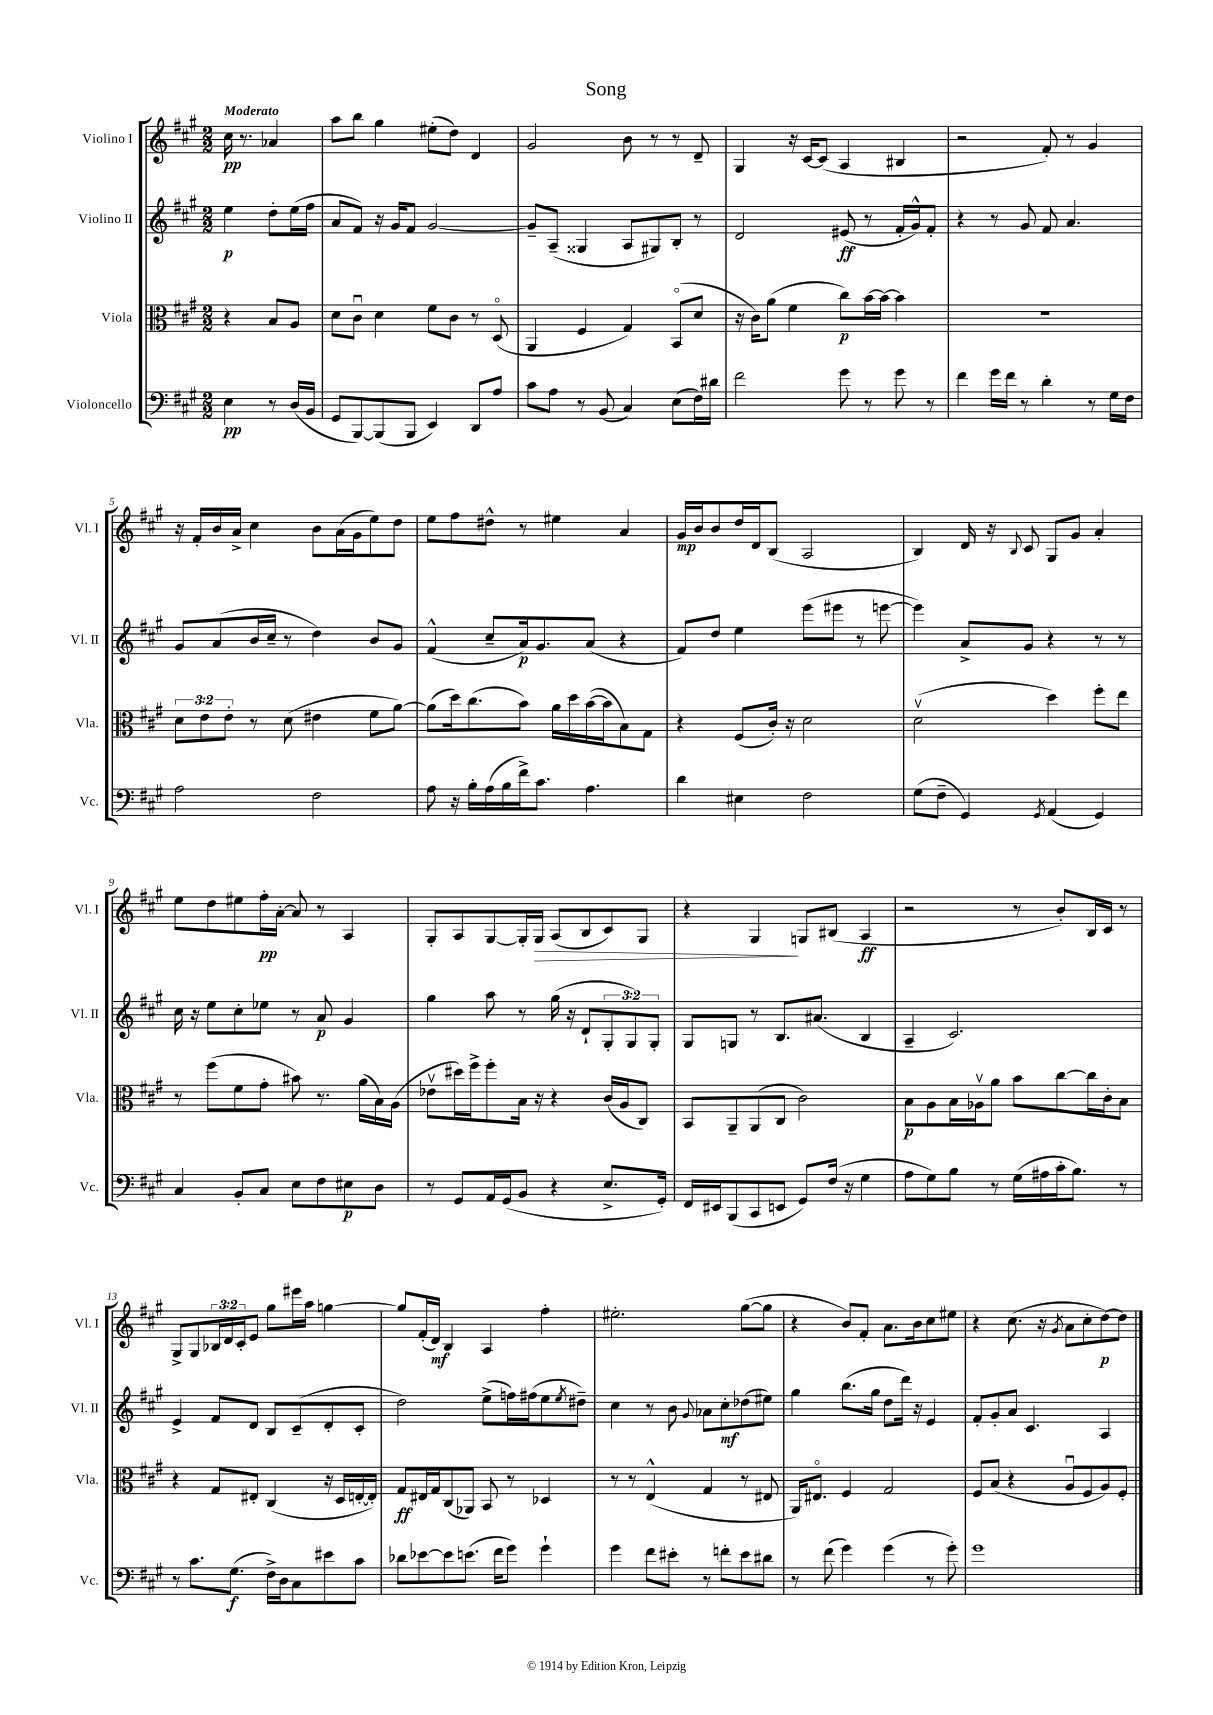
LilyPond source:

\header { title = "Song" }
<<
\new StaffGroup <<
\new Staff = "s0" \with { instrumentName = "Violino I" shortInstrumentName = "Vl. I" } {
    \clef treble \key a \major \numericTimeSignature \time 2/2 \override Staff.TupletNumber.text = #tuplet-number::calc-fraction-text \partial 2 \tempo "Moderato"
    cis''16\pp r8. aes'4 |
    a''8 b''8 gis''4 eis''8-.( d''8) d'4 |
    gis'2 b'8 r8 r8 d'8-- |
    gis4 r16 cis'16~ cis'8( a4 bis4 |
    r2 fis'8-.) r8 gis'4 |
    r16 fis'16-. b'16 a'16-> cis''4 b'8 a'16( gis'16 e''8) d''8 |
    e''8 fis''8 dis''8-^ r8 eis''4 a'4 |
    gis'16\mp b'16 b'8 d''16 d'16 b8( a2 |
    b4) d'16 r16 \appoggiatura { b8 } cis'8 gis8 gis'8 a'4-. |
    e''8 d''8 eis''8 fis''16-.\pp a'16~-. a'8 r8 a4 |
    gis8-. a8 gis8~ gis16-. gis16\> a8( b8 cis'8) gis8 |
    r4 gis4\! g8 bis8( a4\ff |
    r2 r8 b'8-.) b16 cis'16 r8 |
    gis8-> gis8 \tuplet 3/2 { bes16 d'16 cis'16-. } e'8 gis''8 eis'''16 a''16 g''4~ |
    g''8 fis'16-.( d'16\mf) b4 a4 fis''4-. |
    eis''2.-. gis''8~( gis''8 |
    r4 b'8) fis'8-. a'8. b'16 cis''8 eis''8 |
    r4 cis''8.( r16 \acciaccatura { gis'8 } a'8 cis''8-. d''8~\p) d''8 \bar "|." |
}
\new Staff = "s1" \with { instrumentName = "Violino II" shortInstrumentName = "Vl. II" } {
    \clef treble \key a \major \numericTimeSignature \time 2/2 \override Staff.TupletNumber.text = #tuplet-number::calc-fraction-text \partial 2
    e''4\p d''8-. e''16( fis''16 |
    a'8 fis'8) r16 gis'16 fis'8 gis'2~ |
    gis'8-- a8--( gisis4 a8 gis8) b8-. r8 |
    d'2 eis'8\ff( r8 fis'16-. gis'16-^) fis'8-. |
    r4 r8 gis'8 fis'8 a'4. |
    gis'8 a'8( b'16 cis''16-- r8 d''4) b'8 gis'8 |
    fis'4-^( cis''8-- a'16\p) gis'8. a'8( r4 |
    fis'8) d''8 e''4 e'''8( eis'''8 r8 e'''8~ |
    e'''4) a'8-> gis'8 r4 r8 r8 |
    cis''16 r16 e''8 cis''8-. ees''8 r8 a'8\p gis'4 |
    gis''4 a''8 r8 gis''16( r16 d'8-! \tuplet 3/2 { gis8-. gis8) gis8-. } |
    gis8 g8 r8 b8. ais'8.( b4 |
    a4-- cis'2.) |
    e'4-> fis'8 d'8 b8 cis'8--( d'8-. cis'8-. |
    d''2) e''8->( f''16) fis''16( e''8 \acciaccatura { e''8 } dis''8--) |
    cis''4 r8 b'8 \appoggiatura { gis'8 } aes'8 cis''8-.\mf des''8( eis''8) |
    gis''4 b''8.( gis''16 d''8 d'''16) r16 e'4 |
    fis'8-. gis'8-. a'8 cis'4. a4 \bar "|." |
}
\new Staff = "s2" \with { instrumentName = "Viola" shortInstrumentName = "Vla." } {
    \clef alto \key a \major \numericTimeSignature \time 2/2 \override Staff.TupletNumber.text = #tuplet-number::calc-fraction-text \partial 2
    r4 b8 a8 |
    d'8 cis'8\downbow d'4 fis'8 cis'8 r8 d8\flageolet( |
    a,4 fis4 gis4) b,8\flageolet( d'8 |
    r16 cis'16) a'8( fis'4 cis''8\p) b'16~ b'16~ b'4 |
    R1 |
    \tuplet 3/2 { d'8 e'8 e'8-. } r8 d'8( eis'4 fis'8 a'8~) |
    a'8( d''16) cis''8.( b'8) a'16 d''16 b'16~( b'16 b8) gis8 |
    r4 fis8( cis'16-.) r16 d'2 |
    d'2\upbow( d''4) fis''8-. e''8 |
    r8 fis''8( fis'8 gis'8-. bis'8) r8. a'16( b16) a16( |
    ees'8\upbow dis''16) fis''16-> fis''8-. b16 r16 r4 cis'16( a16 cis8) |
    b,8 a,8-- a,8( cis8 cis'2) |
    b8\p a8 b16 aes16\upbow a'8 b'8 cis''8~ cis''16 cis'16-. b8 |
    r4 gis8 eis8-. cis4( r16 d16 e16~-. e16-.) |
    gis8\ff eis16 gis16 cis8( aes,8) b,8 r8 des4 |
    r8 r8 e4-^( gis4 r8 eis8 |
    a,16) eis8.\flageolet fis4 gis2 |
    fis8 b8( r4 a8\downbow fis8 a8) fis8-. \bar "|." |
}
\new Staff = "s3" \with { instrumentName = "Violoncello" shortInstrumentName = "Vc." } {
    \clef bass \key a \major \numericTimeSignature \time 2/2 \partial 2
    e4\pp r8 d16( b,16 |
    gis,8 b,,8~) b,,8( b,,8 e,4) d,8 a8 |
    cis'8 a8 r8 b,8( cis4) e8( fis16) dis'16 |
    fis'2 gis'8 r8 gis'8 r8 |
    fis'4 gis'16 fis'16 r8 d'4-. r8 gis16 fis16 |
    a2 fis2 |
    a8 r16 b16-. a16( b16 fis'16->) cis'8. a4. |
    d'4 eis4 fis2 |
    gis8( fis8-- gis,4) \acciaccatura { gis,8 } a,4( gis,4) |
    cis4 b,8-. cis8 e8 fis8 eis8\p d8 |
    r8 gis,8 a,16 gis,16( b,8 r4 e8.-> gis,16-.) |
    fis,16 eis,16 b,,8( cis,8 e,8 gis,8) fis16( r16 gis4 |
    a8 gis8) b8 r8 gis16( ais16 cis'16-. b8.) r8 |
    r8 cis'8. gis8.\f( fis16->) d16 cis8 eis'8 cis'8 |
    des'8 ees'8~ ees'8 e'8.( fis'16 gis'8) gis'4-! |
    gis'4 fis'8 eis'8-. r8 f'8-. eis'8 dis'8 |
    r8 fis'8( gis'4) gis'4( r8 gis'8-.) |
    gis'1 \bar "|." |
}
>>
>>
